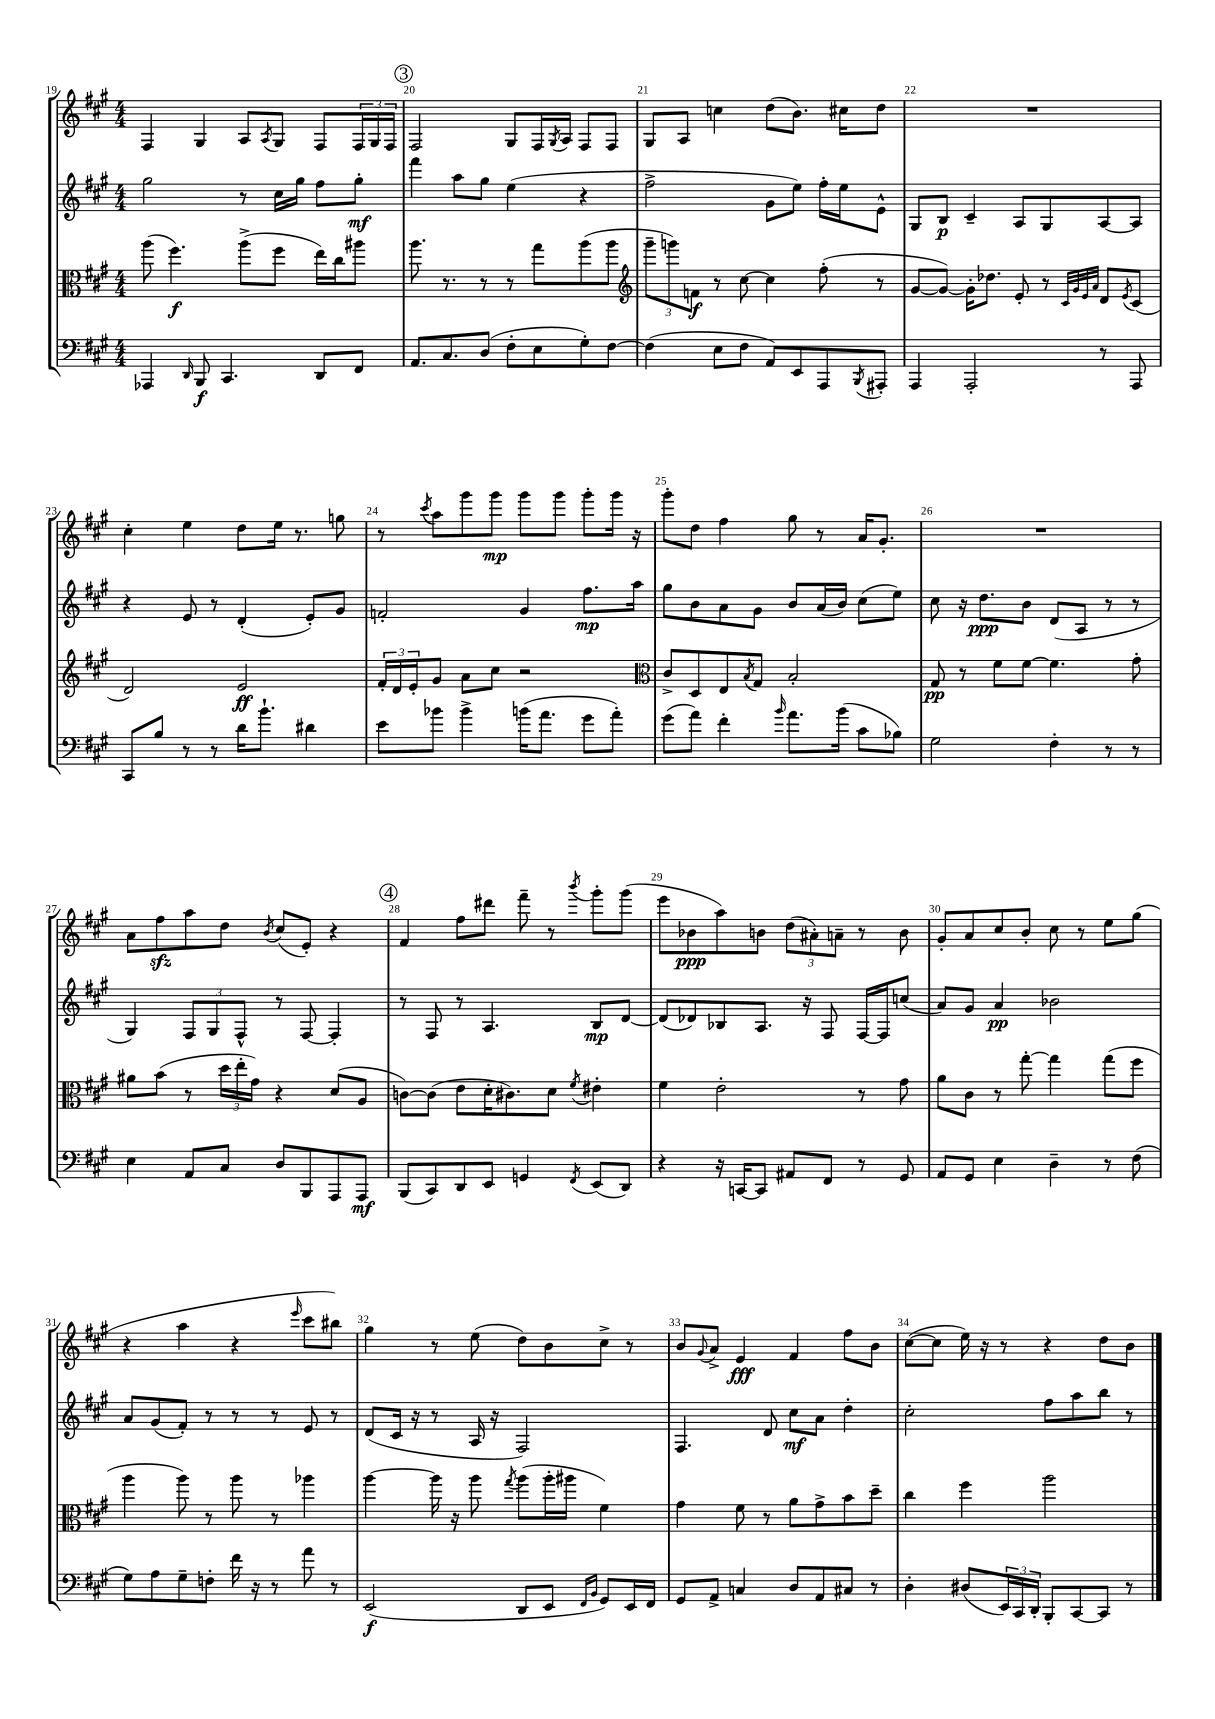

**kern	**dynam	**kern	**dynam	**kern	**dynam	**kern	**dynam
*part4	*part4	*part3	*part3	*part2	*part2	*part1	*part1
*staff4	*staff4	*staff3	*staff3	*staff2	*staff2	*staff1	*staff1
*clefF4	*	*clefC3	*	*clefG2	*	*clefG2	*
*k[f#c#g#]	*	*k[f#c#g#]	*	*k[f#c#g#]	*	*k[f#c#g#]	*
*M4/4	*	*M4/4	*	*M4/4	*	*M4/4	*
=19	=19	=19	=19	=19	=19	=19	=19
4AAA-X/	.	(8aa\	.	2gg#\	.	4F#/	.
.	.	4.ff#\)	f	.	.	.	.
16qqDD/	.	.	.	.	.	.	.
8BBB/	f	.	.	.	.	4G#/	.
4.CC#/	.	.	.	.	.	.	.
.	.	(8aa^\L	.	8r	.	8A/L	.
.	.	.	.	.	.	8qA/	.
.	.	8ff#\J	.	16cc#\LL	.	8G#/J	.
.	.	.	.	16gg#\JJ	.	.	.
8DD/L	.	16ee\LL)	.	8ff#\L	.	8F#/L	.
.	.	16cc#\J	.	.	.	.	.
8FF#/J	.	8aa#X\J	.	8gg#'\J	mf	24F#/L	.
.	.	.	.	.	.	24G#/	.
.	.	.	.	.	.	24F#/JJ	.
!!LO:REH:place=s1:t=3
=20	=20	=20	=20	=20	=20	=20	=20
8.AA/L	.	8.aa\	.	4fff#\	.	2F#/	.
8.C#/	.	8.r	.	.	.	.	.
.	.	.	.	8aa\L	.	.	.
(8D/J	.	8r	.	8gg#\J	.	.	.
8F#'\L	.	8r	.	(4ee\	.	8G#/L	.
8E\	.	8gg#\L	.	.	.	16F#/L	.
.	.	.	.	.	.	8qG#/	.
.	.	.	.	.	.	16A/JJ	.
8G#'\)	.	(8aa\	.	4r	.	8F#/L	.
[8F#\J	.	8aa\J	.	.	.	8F#/J	.
=21	=21	=21	=21	=21	=21	=21	=21
*	*	*clefG2	*	*	*	*	*
(4F#\]	.	12ggg#~\L	.	2ff#^\	.	8G#/L	.
.	.	12gggn\)	.	.	.	.	.
.	.	.	.	.	.	8A/J	.
.	.	12fn\J	f	.	.	.	.
8E\L	.	8r	.	.	.	4ccn\	.
8F#\J	.	[8cc#\	.	.	.	.	.
8AA/L)	.	4cc#\]	.	8g#\L	.	(8dd\L	.
8EE/	.	.	.	8ee\J)	.	8.b\J)	.
8AAA/	.	(8ff#'\	.	16ff#'\LL	.	.	.
.	.	.	.	16ee\J	.	16cc#X\KL	.
8qBBB/	.	.	.	.	.	.	.
8AAA#X'/J	.	8r	.	8e^^\J	.	8dd\J	.
=22	=22	=22	=22	=22	=22	=22	=22
4AAA/	.	[8g#/L	.	8G#/L	.	1r	.
.	.	8g#/J_)	.	8B/J	p	.	.
2AAA'/	.	16g#'\KL]	.	4c#~/	.	.	.
.	.	8.dd-X\J	.	.	.	.	.
.	.	8e'/	.	8A/L	.	.	.
.	.	8r	.	8G#/	.	.	.
.	.	32qqc#/LLL	.	.	.	.	.
.	.	32qqg#/	.	.	.	.	.
.	.	32qqe/	.	.	.	.	.
.	.	32qqa/JJJ	.	.	.	.	.
8r	.	8d/L	.	[8A/	.	.	.
.	.	8qe/	.	.	.	.	.
8AAA/	.	(8c#/J	.	8A/J]	.	.	.
!!LO:LB:g=z
=23	=23	=23	=23	=23	=23	=23	=23
8CC#/L	.	2d/)	.	4r	.	4cc#'\	.
8B/J	.	.	.	.	.	.	.
8r	.	.	.	8e/	.	4ee\	.
8r	.	.	.	8r	.	.	.
16d\KL	.	2e/	ff	(4d'/	.	8dd\L	.
8.b`\J	.	.	.	.	.	.	.
.	.	.	.	.	.	16ee\Jk	.
.	.	.	.	.	.	8.r	.
4d#X\	.	.	.	8e'/L)	.	.	.
.	.	.	.	8g#/J	.	8ggn\	.
=24	=24	=24	=24	=24	=24	=24	=24
8e\L	.	24f#'/LL	.	2fn'/	.	8r	.
.	.	24d/	.	.	.	.	.
.	.	24e'/J	.	.	.	.	.
.	.	.	.	.	.	8qccc#/	.
8b-X\J	.	8g#/J	.	.	.	8aa\L	.
4b-^\	.	8a\L	.	.	.	8ggg#\	.
.	.	8cc#\J	.	.	.	8ggg#\J	mp
(16bn\KL	.	2r	.	4g#/	.	8ggg#\L	.
8.a\J	.	.	.	.	.	.	.
.	.	.	.	.	.	8ggg#\J	.
8g#\L	.	.	.	8.ff#\L	mp	8ggg#'\L	.
8a'\J)	.	.	.	.	.	16ggg#\Jk	.
.	.	.	.	16aa\Jk	.	16r	.
=25	=25	=25	=25	=25	=25	=25	=25
*	*	*clefC3	*	*	*	*	*
(8g#\L	.	8c#^/L	.	8gg#\L	.	8ggg#'\L	.
8a\J)	.	8D/	.	8b\	.	8dd\J	.
4f#'\	.	8E/	.	8a\	.	4ff#\	.
.	.	8qB/	.	.	.	.	.
.	.	8G#/J	.	8g#\J	.	.	.
16qqb/	.	.	.	.	.	.	.
8.a\L	.	2B'/	.	8b/L	.	8gg#\	.
.	.	.	.	(16a/L	.	8r	.
(16b\Jk	.	.	.	16b/JJ)	.	.	.
8c#\L	.	.	.	(8cc#\L	.	16a/KL	.
.	.	.	.	.	.	8.g#'/J	.
8B-X\J)	.	.	.	8ee\J)	.	.	.
=26	=26	=26	=26	=26	=26	=26	=26
2G#\	.	8G#/	pp	8cc#\	.	1r	.
.	.	8r	.	16r	.	.	.
.	.	.	.	8.dd\L	ppp	.	.
.	.	8f#\L	.	.	.	.	.
.	.	[8f#\J	.	8b\J	.	.	.
4F#'\	.	4.f#\]	.	(8d/L	.	.	.
.	.	.	.	8A/J	.	.	.
8r	.	.	.	8r	.	.	.
8r	.	8g#'\	.	8r	.	.	.
!!LO:LB:g=z
=27	=27	=27	=27	=27	=27	=27	=27
4E\	.	8a#X\L	.	4G#/)	.	8a\L	.
.	.	(8b\J	.	.	.	8ff#zz\	.
8AA/L	.	8r	.	12F#/L	.	8aa\	.
.	.	.	.	12G#/	.	.	.
8C#/J	.	24dd\LL	.	.	.	8dd\J	.
.	.	24ee'\	.	12F#^^/J	.	.	.
.	.	24g#\JJ)	.	.	.	.	.
.	.	.	.	.	.	8qb/	.
8D/L	.	4r	.	8r	.	(8cc#/L	.
8BBB/	.	.	.	[8F#/	.	8e'/J)	.
8AAA/	.	(8d/L	.	4F#'/]	.	4r	.
8AAA/J	mf	8A/J	.	.	.	.	.
!!LO:REH:place=s1:t=4
=28	=28	=28	=28	=28	=28	=28	=28
(8BBB/L	.	[8cn\L)	.	8r	.	4f#/	.
8CC#/)	.	(8c\J]	.	8F#/	.	.	.
8DD/	.	8e\L	.	8r	.	8ff#\L	.
8EE/J	.	16d'\K	.	4.A/	.	8ddd#X\J	.
.	.	8.c#X\)	.	.	.	.	.
4GGn/	.	.	.	.	.	8fff#~\	.
.	.	8d\J	.	.	.	8r	.
8qFF#/	.	8qf#/	.	.	.	8qbbb/	.
(8EE/L	.	4e#X'\	.	8B/L	mp	8ggg#'\L	.
8DD/J)	.	.	.	[8d/J	.	(8ggg#\J	.
=29	=29	=29	=29	=29	=29	=29	=29
4r	.	4f#\	.	(8d/L]	.	8eee\L	.
.	.	.	.	8d-X/)	.	8b-X\	ppp
16r	.	2e'\	.	8B-X/	.	8aa\)	.
[16CCn/KL	.	.	.	.	.	.	.
8CC/J]	.	.	.	8.A/J	.	8bn\J	.
8AA#X/L	.	.	.	.	.	(12dd\L	.
.	.	.	.	16r	.	.	.
.	.	.	.	.	.	12a#X'\)	.
8FF#/J	.	.	.	8F#/	.	.	.
.	.	.	.	.	.	12an~\J	.
8r	.	8r	.	[16F#/LL	.	8r	.
.	.	.	.	16F#/J]	.	.	.
8GG#/	.	8g#\	.	(8ccn/J	.	8b\	.
=30	=30	=30	=30	=30	=30	=30	=30
8AA/L	.	8a\L	.	8a/L)	.	8g#'/L	.
8GG#/J	.	8c#\J	.	8g#/J	.	8a/	.
4E\	.	8r	.	4a/	pp	8cc#/	.
.	.	[8gg#'\	.	.	.	8b'/J	.
4D~\	.	4gg#\]	.	2b-X\	.	8cc#\	.
.	.	.	.	.	.	8r	.
8r	.	(8gg#\L	.	.	.	8ee\L	.
(8F#\	.	8ff#\J	.	.	.	(8gg#\J	.
!!LO:LB:g=z
=31	=31	=31	=31	=31	=31	=31	=31
8G#\L)	.	4aa\	.	8a/L	.	4r	.
8A\	.	.	.	(8g#/	.	.	.
8G#~\	.	8aa\)	.	8f#'/J)	.	4aa\	.
8Fn'\J	.	8r	.	8r	.	.	.
16f#\	.	8aa\	.	8r	.	4r	.
16r	.	.	.	.	.	.	.
8r	.	8r	.	8r	.	.	.
.	.	.	.	.	.	16qqeee/	.
8a\	.	4aa-X\	.	8e/	.	8ccc#\L	.
8r	.	.	.	8r	.	8bb#X\J)	.
=32	=32	=32	=32	=32	=32	=32	=32
(2EE/	f	[4aa\	.	(8d/L	.	4gg#\	.
.	.	.	.	16c#/Jk	.	.	.
.	.	.	.	16r	.	.	.
.	.	16aa\]	.	8r	.	8r	.
.	.	16r	.	.	.	.	.
.	.	8aa\	.	16A/	.	(8ee\	.
.	.	.	.	16r	.	.	.
.	.	8qgg#/	.	.	.	.	.
8DD/L	.	(8aa\L	.	2F#/)	.	8dd\L)	.
8EE/J	.	16aa'\L	.	.	.	8b\	.
.	.	16aa#X\JJ	.	.	.	.	.
16qqFF#/LL	.	.	.	.	.	.	.
16qqBB/JJ	.	.	.	.	.	.	.
8GG#/L)	.	4f#\)	.	.	.	8cc#^\J	.
16EE/L	.	.	.	.	.	8r	.
16FF#/JJ	.	.	.	.	.	.	.
=33	=33	=33	=33	=33	=33	=33	=33
8GG#/L	.	4g#\	.	4.F#/	.	8b/L	.
.	.	.	.	.	.	8qqg#/	.
8AA^/J	.	.	.	.	.	8a^/J	.
4Cn/	.	8f#\	.	.	.	4e/	fff
.	.	8r	.	8d/	.	.	.
8D/L	.	8a\L	.	8cc#\L	mf	4f#/	.
8AA/	.	8g#^\	.	8a\J	.	.	.
8C#X/J	.	8b\	.	4dd'\	.	8ff#\L	.
8r	.	8dd~\J	.	.	.	8b\J	.
=34	=34	=34	=34	=34	=34	=34	=34
4D'\	.	4cc#\	.	2cc#'\	.	([8cc#\L	.
.	.	.	.	.	.	8cc#\J]	.
(8D#X/L	.	4ff#\	.	.	.	16ee\)	.
.	.	.	.	.	.	16r	.
24EE/L)	.	.	.	.	.	8r	.
24CC#/	.	.	.	.	.	.	.
24DD'/JJ	.	.	.	.	.	.	.
8BBB'/L	.	2aa\	.	8ff#\L	.	4r	.
[8CC#/	.	.	.	8aa\	.	.	.
8CC#/J]	.	.	.	8bb\J	.	8dd\L	.
8r	.	.	.	8r	.	8b\J	.
==	==	==	==	==	==	==	==
*-	*-	*-	*-	*-	*-	*-	*-
